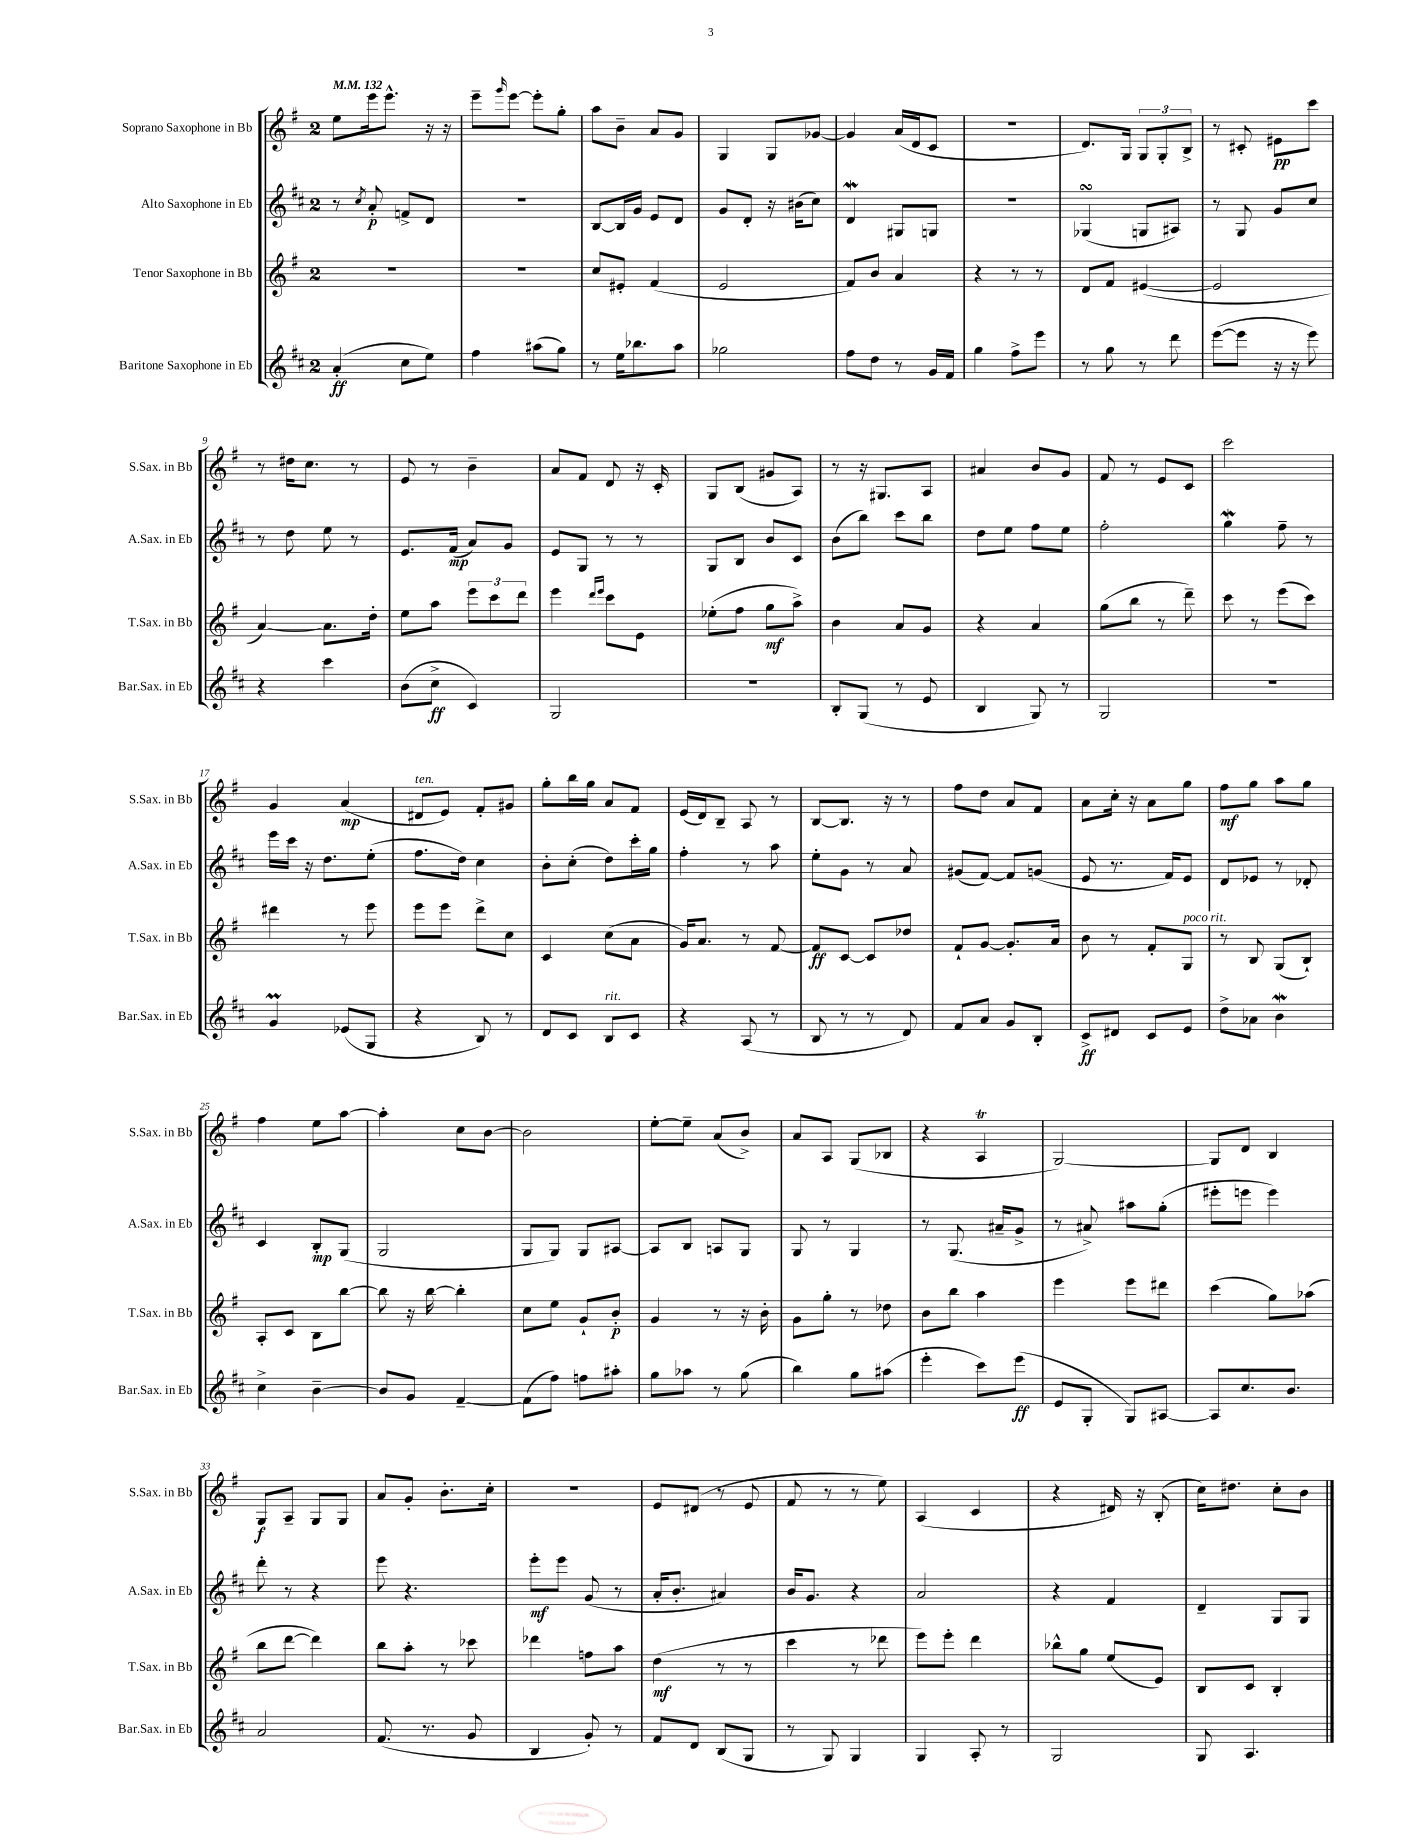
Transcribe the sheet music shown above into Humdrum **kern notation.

**kern	**kern	**kern	**kern
*staff4	*staff3	*staff2	*staff1
*clefG2	*clefG2	*clefG2	*clefG2
*k[f#c#]	*k[f#]	*k[f#c#]	*k[f#]
*M2/4	*M2/4	*M2/4	*M2/4
*MM132	*MM132	*MM132	*MM132
(4a'	2r	8r	8ee
.	.	8qcc#	.
.	.	8a'	16eee
.	.	.	8.eee^^
8cc#	.	8f^	.
8ee)	.	8d	16r
.	.	.	16r
=	=	=	=
4ff#	2r	2r	8eee~
.	.	.	16qqggg
.	.	.	[8eee
(8aa#	.	.	8eee']
8gg)	.	.	8gg'
=	=	=	=
8r	8cc	[8B	8aa
16ee	8e#'	16B]	8b~
8.bb-	.	16g	.
.	(4f#	8e	8a
8aa	.	8d	8g
=	=	=	=
2gg-	2e	8g	4G
.	.	8d'	.
.	.	16r	8G
.	.	(16b#	.
.	.	8cc#)	[8g-
=	=	=	=
8ff#	8f#)	4d	4g-]
8dd	8b	.	.
8r	4a	8G#	(16a
.	.	.	16d
16g	.	8G	8c
16f#	.	.	.
=	=	=	=
4gg	4r	2r	2r
8ff#^	8r	.	.
8eee	8r	.	.
=	=	=	=
8r	8d	(4G-	8.d)
8gg	8f#	.	.
.	.	.	16G
8r	([4e#	8G	12G
.	.	.	12G'
8ddd	.	8A#)	.
.	.	.	12B^
=	=	=	=
([8eee	2e#]	8r	8r
8eee]	.	8G	8c#'
16r	.	8g	8e#
16r	.	.	.
8eee)	.	8cc#	8ccc
=	=	=	=
4r	[4a)	8r	8r
.	.	8dd	16dd#
.	.	.	8.cc
4ccc#	8.a]	8ee	.
.	.	8r	8r
.	16dd'	.	.
=	=	=	=
(8b	8ee	8.e	8e
8cc#^	8aa	.	8r
.	.	(16f#	.
4c#)	12eee	8a)	4b~
.	12ccc	.	.
.	.	8g	.
.	12ddd	.	.
=	=	=	=
2G	4eee	8e	8a
.	.	8G	8f#
.	16qqddd	.	.
.	16qqeee	.	.
.	8ccc	8r	8d
.	8e	8r	16r
.	.	.	16c'
=	=	=	=
2r	(8ee-'	8G	8G
.	8ff#	8B	(8B
.	8gg	8b	8g#
.	8aa^)	8c#	8A)
=	=	=	=
8B'	4b	(8b	8r
(8G	.	8bb)	16r
.	.	.	8.G#
8r	8a	8ccc#	.
8e	8g	8bb	8A
=	=	=	=
4B	4r	8dd	4a#
.	.	8ee	.
8G)	4a	8ff#	8b
8r	.	8ee	8g
=	=	=	=
2G	(8gg	2ff#'	8f#
.	8bb	.	8r
.	8r	.	8e
.	8ddd~)	.	8c
=	=	=	=
2r	8ccc	4gg	2ccc
.	8r	.	.
.	(8eee	8ff#~	.
.	8ccc)	8r	.
=	=	=	=
4g	4ddd#	16eee	4g
.	.	16ccc#	.
.	.	16r	.
.	.	8.dd	.
(8e-	8r	.	(4a
8G	8eee	(8ee'	.
=	=	=	=
4r	8eee	8.ff#	8d#
.	8eee	.	8e)
.	.	16dd)	.
8B)	8ddd^	4cc#	8f#'
8r	8cc	.	8g#
=	=	=	=
8d	4c	8b'	8gg'
8c#	.	(8cc#'	16bb
.	.	.	16gg
8B	(8cc	8dd)	8a
8c#	8a	16ccc#'	8f#
.	.	16gg	.
=	=	=	=
4r	16g)	4ff#'	(16e
.	8.a	.	16d)
.	.	.	8B~
(8A	8r	8r	8A
8r	[8f#	8aa	8r
=	=	=	=
8B	8f#]	8ee'	[8B
8r	[8c	8g	8.B]
8r	8c]	8r	.
.	.	.	16r
8d)	8dd-	8a	8r
=	=	=	=
8f#	8f#`	(8g#	8ff#
8a	[8g	[8f#)	8dd
8g	8.g']	8f#]	8a
8B'	.	(8g	8f#
.	16a	.	.
=	=	=	=
8c#^	8b	8e	8a
8d#	8r	8.r	16cc'
.	.	.	16r
8c#	8f#'	.	8a
.	.	16f#)	.
8e	8G	8e	8gg
=	=	=	=
8dd^	8r	8d	8ff#
8a-	8B	8e-	8gg
4b	(8G	8r	8aa
.	8B`)	8d-'	8gg
=	=	=	=
4cc#^	8A'	4c#	4ff#
.	8c	.	.
[4b~	8B	8B'	8ee
.	[8bb	(8G	[8aa
=	=	=	=
8b]	8bb]	2G	4aa']
8g	16r	.	.
.	[16bb	.	.
[4f#~	4bb']	.	8cc
.	.	.	[8b
=	=	=	=
(8f#]	8cc	8G	2b]
8ff#)	8ee	8G)	.
8ff	8g`	8G	.
8aa#'	8b'	[8A#	.
=	=	=	=
8gg	4g	8A#]	[8ee'
8aa-	.	8B	8ee~]
8r	8r	8A	(8a
(8gg	16r	8G	8b^)
.	16b'	.	.
=	=	=	=
4bb)	8g	8G	8a
.	8gg'	8r	8A
8gg	8r	4G	(8G
(8aa#	8dd-	.	8B-
=	=	=	=
4eee'	8b	8r	4r
.	8bb	(8.G	.
8ccc#)	4aa	.	4A
.	.	16a#~	.
(8eee	.	8g^	.
=	=	=	=
8e	4eee	8r	[2G)
8G'	.	8a#^)	.
8G)	8eee	8aa#	.
[8A#	8ddd#	(8gg'	.
=	=	=	=
8A#]	(4ccc	8eee#'	8G]
8.cc#	.	8eee	8d
.	8gg)	4eee)	4B
8.b	.	.	.
.	(8aa-	.	.
=	=	=	=
2a	8bb	8ddd'	8G
.	[8ddd	8r	8A~
.	4ddd])	4r	8G
.	.	.	8G
=	=	=	=
(8.f#	8bb	8eee	8a
.	8aa'	4.r	8g'
8.r	.	.	.
.	8r	.	8.b'
8g	8ccc-	.	.
.	.	.	16cc'
=	=	=	=
4B	4ddd-	8eee'	2r
.	.	8eee	.
8g')	8ff	(8g	.
8r	8aa	8r	.
=	=	=	=
8f#	(4dd	16a'	8e
.	.	8.b'	.
8d	.	.	(8d#
(8B	8r	4a#)	8r
8G	8r	.	8e
=	=	=	=
8r	4ccc	16b	8f#
.	.	8.g	.
8G)	.	.	8r
4G	8r	4r	8r
.	8ddd-	.	8ee)
=	=	=	=
4G	8eee)	2a	(4A
.	8eee'	.	.
8A'	4ddd	.	4c
8r	.	.	.
=	=	=	=
2G	8bb-^^	4r	4r
.	8gg	.	.
.	(8ee	4f#	16d#)
.	.	.	16r
.	8e)	.	(8B'
=	=	=	=
8G	8B	4d~	16cc)
.	.	.	8.dd#
4.A	8c	.	.
.	4B'	8G	8cc'
.	.	8G	8b
==	==	==	==
*-	*-	*-	*-
